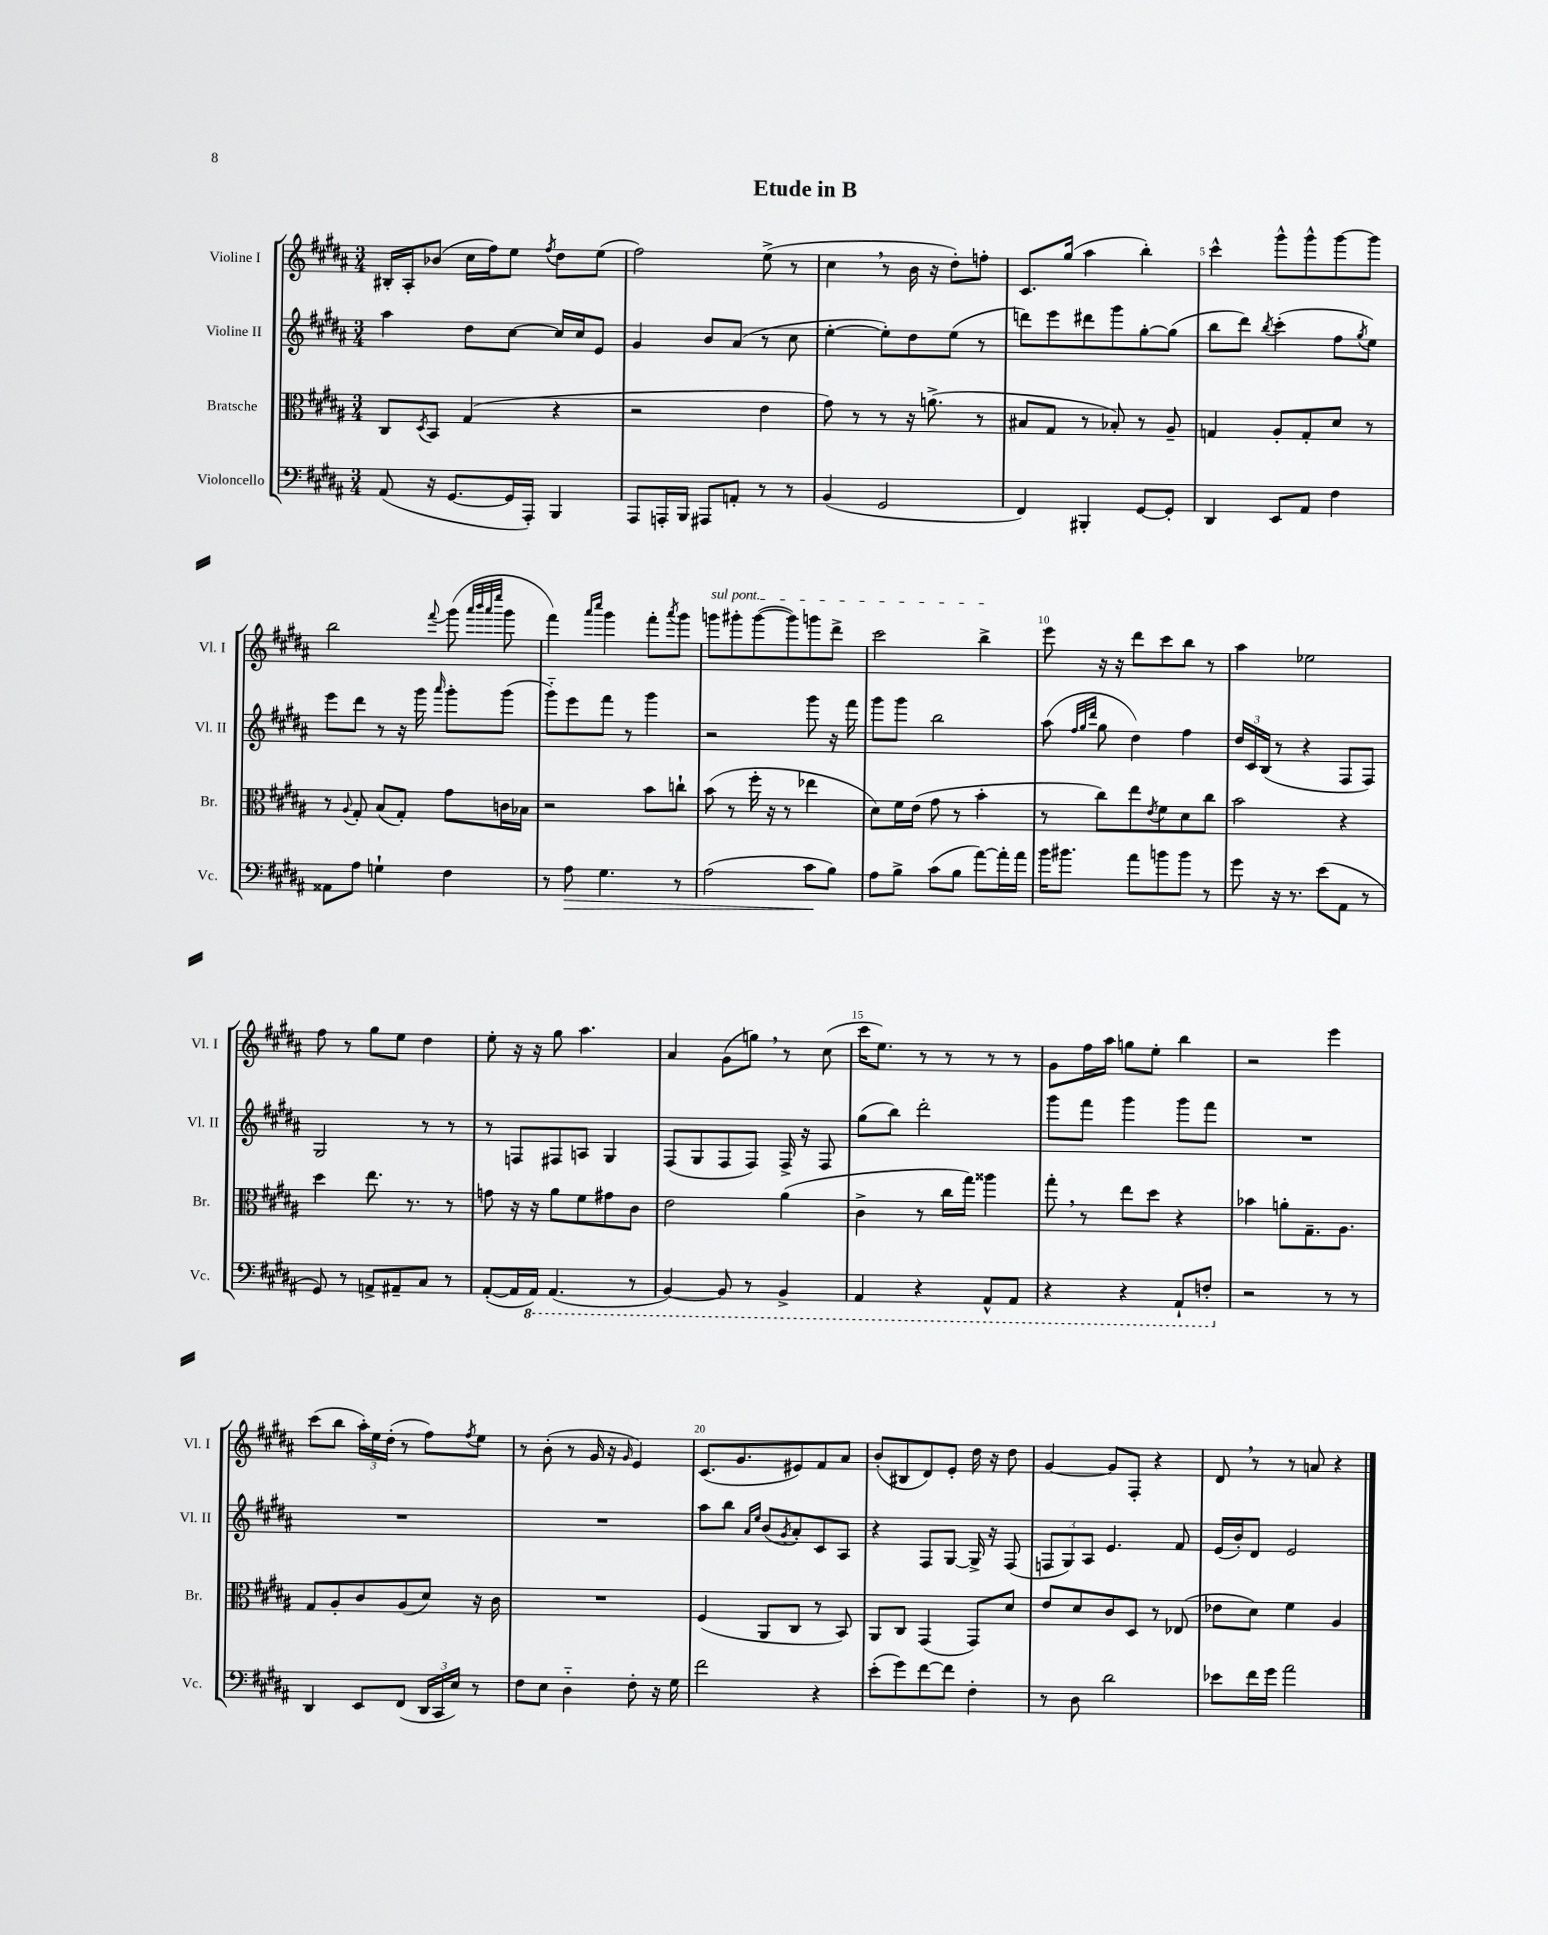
\header { title = "Etude in B" }
<<
\new StaffGroup <<
\new Staff = "s0" \with { instrumentName = "Violine I" shortInstrumentName = "Vl. I" } {
    \clef treble \key b \major \numericTimeSignature \time 3/4
    bis16-. ais16-. bes'8( cis''16 fis''16) e''8 \acciaccatura { fis''8 } dis''8 e''8( |
    fis''2) e''8->( r8 |
    cis''4 \breathe r8 b'16 r16 dis''8-.) f''8-. |
    cis'8. gis''16( ais''4 b''4-.) |
    cis'''4-^ gis'''8-^ gis'''8-^ gis'''8~ gis'''8 |
    b''2 \appoggiatura { fis'''8 } gis'''8( \grace { ais'''32 b'''32 ais'''32 e''''32 } gis'''8 |
    fis'''4) \grace { ais'''16 cis''''16 } gis'''4 fis'''8-. \acciaccatura { ais'''8 } gis'''8 |
    \once \override TextSpanner.bound-details.left.text = \markup { \italic "sul pont." } g'''8\startTextSpan gis'''8-. gis'''8~( gis'''8) g'''8 dis'''8-> |
    cis'''2 b''4->\stopTextSpan |
    e'''8 r16 r16 dis'''8 cis'''8 b''8 r8 |
    ais''4 ees''2 |
    fis''8 r8 gis''8 e''8 dis''4 |
    e''8-. r16 r16 gis''8 ais''4. |
    ais'4 gis'8( g''8) \breathe r8 cis''8( |
    cis'''16 e''8.) r8 r8 r8 r8 |
    gis'8 fis''16 ais''16 g''8 e''8-. b''4 |
    r2 e'''4 |
    cis'''8( b''8 \tuplet 3/2 { ais''16-.) e''16 dis''16-.( } r8 fis''8) \acciaccatura { fis''8 } e''8 |
    r8 b'8-.( r8 gis'16 r16 \grace { gis'16 } e'4) |
    cis'8.( gis'8. eis'8) fis'8 ais'8 |
    b'8-.( bis8 dis'8) e'8-. dis''16 r16 dis''8 |
    gis'4~ gis'8 fis8-. r4 |
    dis'8 \breathe r8 r8 a'8 r4 \bar "|." |
}
\new Staff = "s1" \with { instrumentName = "Violine II" shortInstrumentName = "Vl. II" } {
    \clef treble \key b \major \numericTimeSignature \time 3/4
    ais''4 dis''8 cis''8~ cis''16 cis''16 e'8 |
    gis'4 b'8 ais'8( r8 cis''8 |
    e''4~-. e''8-.) dis''8 e''8( r8 |
    d'''8) e'''8 dis'''8 gis'''8 gis''8~-. gis''8( |
    b''8 dis'''8) \acciaccatura { b''8 } cis'''4-.( fis''8 \acciaccatura { gis''8 } e''8) |
    e'''8 dis'''8 r8 r16 gis'''16 \grace { ais'''16 } gis'''8-. gis'''8( |
    gis'''8-_) e'''8 fis'''8 r8 gis'''4 |
    r2 gis'''8 r16 fis'''16 |
    gis'''8 gis'''8 b''2 |
    ais''8( \grace { fis''32 gis''32 dis'''32 } gis''8 dis''4) fis''4 |
    \tuplet 3/2 { dis''16 cis'16 b16( } r8 r4 fis8 fis8) |
    gis2 r8 r8 |
    r8 f8 fis8 a8 gis4 |
    fis8( gis8 fis8 fis8) fis16-> r16 fis8 |
    gis''8( b''8) dis'''2-. |
    gis'''8 fis'''8 gis'''4 gis'''8 fis'''8 |
    R2. |
    R2. |
    R2. |
    ais''8 b''8 \grace { ais'16 e''16 } b'8( \acciaccatura { gis'8 } ais'8-.) cis'8 ais8 |
    r4 fis8 gis8~ gis16-> r16 fis8( |
    \tuplet 3/2 { f8 gis8) ais8 } e'4. fis'8 |
    e'16( b'16-.) dis'8 e'2 \bar "|." |
}
\new Staff = "s2" \with { instrumentName = "Bratsche" shortInstrumentName = "Br." } {
    \clef alto \key b \major \numericTimeSignature \time 3/4
    cis8 \acciaccatura { dis8 } b,8 gis4( r4 |
    r2 e'4 |
    gis'8) r8 r8 r16 a'8.->( r8 |
    bis8 gis8 r8 bes8-.) r8 ais8-- |
    g4 ais8-. g8-. dis'8 r8 |
    r8 \appoggiatura { ais8 } gis8-. b8( gis8-.) gis'8 c'16 bes16 |
    r2 b'8 c''8-! |
    b'8( r8 fis''16-. r16 r8 ees''4 |
    dis'8) fis'16 e'16( gis'8 r8 b'4-. |
    r8 cis''8) e''8 \acciaccatura { e'8 } fis'8 dis'8 cis''8 |
    b'2 r4 |
    dis''4 e''8. r8. r8 |
    g'8 r16 r16 ais'8 fis'8 gis'8 cis'8 |
    e'2 ais'4( |
    cis'4-> r8 cis''16 gis''16) aisis''4 |
    gis''8-. \breathe r8 e''8 dis''8 r4 |
    bes'4 a'8-. gis8.-- ais8. |
    gis8 ais8-. cis'8 ais8( dis'8) r16 cis'16 |
    R2. |
    fis4( ais,8 cis8 r8 b,8) |
    ais,8 cis8 gis,4( gis,8) dis'8 |
    e'8 dis'8 cis'8 dis8 r8 ees8( |
    ees'8 dis'8) fis'4 ais4 \bar "|." |
}
\new Staff = "s3" \with { instrumentName = "Violoncello" shortInstrumentName = "Vc." } {
    \clef bass \key b \major \numericTimeSignature \time 3/4
    ais,8( r16 gis,8.~ gis,16 ais,,16-.) b,,4 |
    ais,,8 a,,16-. b,,16 ais,,8 a,8-. r8 r8 |
    b,4( gis,2 |
    fis,4) bis,,4-. gis,8~ gis,8-. |
    dis,4 e,8 ais,8 fis4 |
    aisis,8 ais8 g4-! fis4 |
    r8 ais8\> gis4. r8 |
    ais2( cis'8\! b8) |
    ais8 b8-> cis'8( b8 ais'8~) ais'16-. ais'16 |
    b'16 bis'8. ais'8 b'8 b'8 r8 |
    gis'8 r16 r8. e'8( ais,8 r8 |
    gis,8) r8 a,8-> ais,8-- cis8 r8 |
    ais,8~-.( ais,16 \ottava #-1 ais,,16) ais,,4.( r8 |
    b,,4~) b,,8 r8 b,,4-> |
    ais,,4 r4 ais,,8-^ ais,,8 |
    r4 r4 ais,,8-! f,8-. \ottava #0 |
    r2 r8 r8 |
    dis,4 e,8 fis,8( \tuplet 3/2 { dis,16 cis,16 e16) } r8 |
    fis8 e8 dis4-_ fis8-. r16 gis16 |
    fis'2 r4 |
    e'8-.( gis'8) fis'8~ fis'8 fis4-. |
    r8 dis8 dis'2 |
    ees'8 fis'16 gis'16 ais'2 \bar "|." |
}
>>
>>
\layout { \context { \Score \override BarNumber.break-visibility = ##(#f #t #t) barNumberVisibility = #(every-nth-bar-number-visible 5) } }
